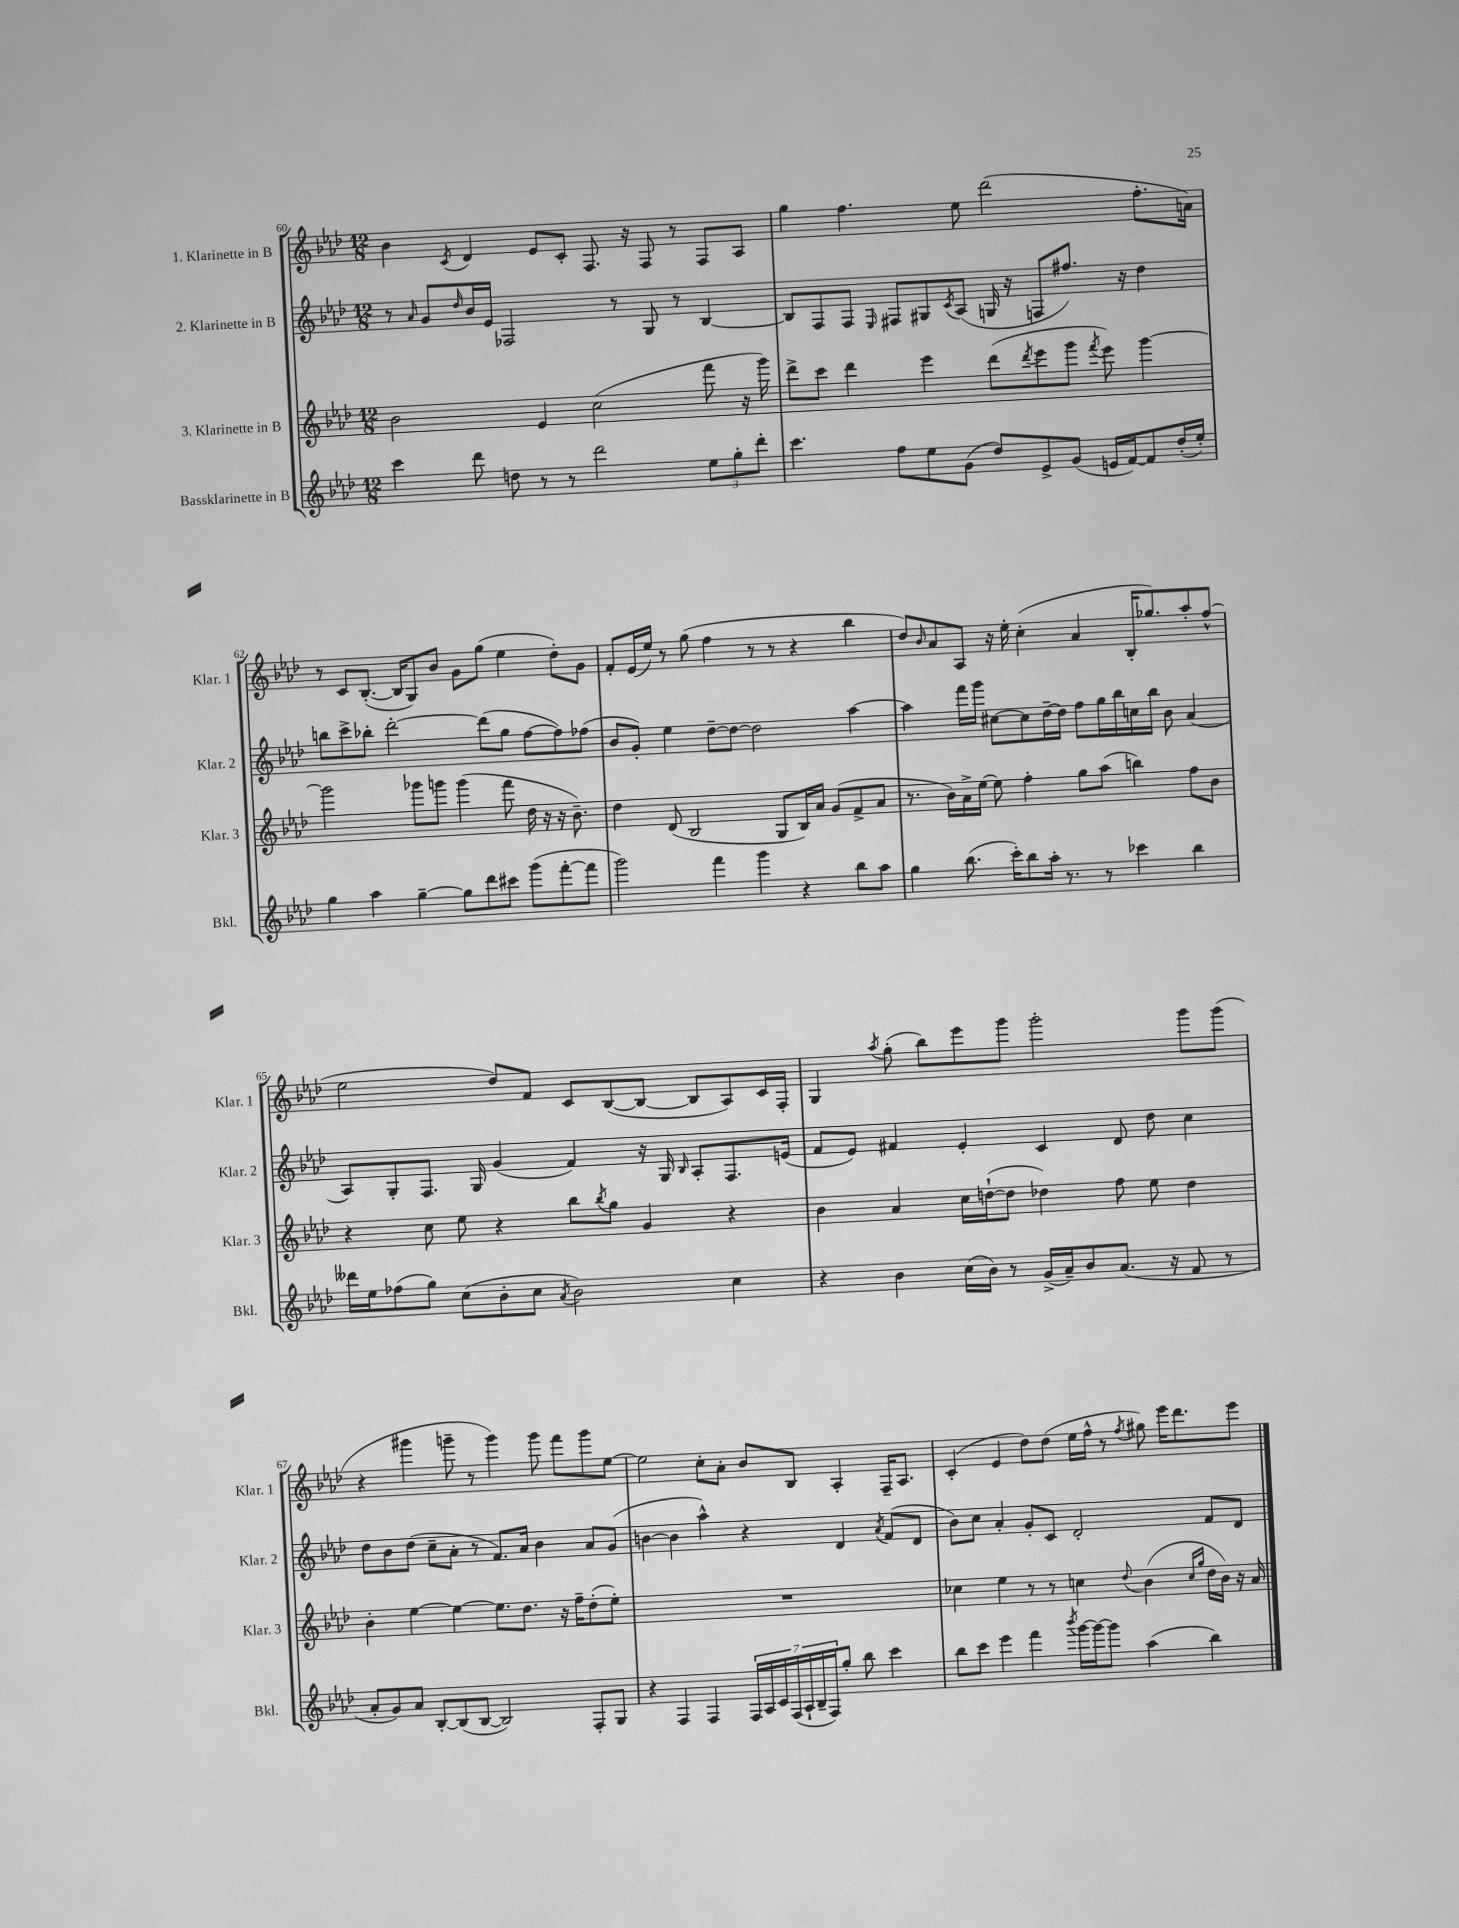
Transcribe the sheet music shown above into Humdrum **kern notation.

**kern	**kern	**kern	**kern
*staff4	*staff3	*staff2	*staff1
*clefG2	*clefG2	*clefG2	*clefG2
*k[b-e-a-d-]	*k[b-e-a-d-]	*k[b-e-a-d-]	*k[b-e-a-d-]
*M12/8	*M12/8	*M12/8	*M12/8
4ccc	2b-	8r	4b-
.	.	16qqa-	.
.	.	8g	.
.	.	16qqdd-	8qc
8ddd-	.	16b-	4d-
.	.	16e-	.
8dd	.	2F-	.
8r	4e-	.	8e-
8r	.	.	8c'
2ddd-	(2cc	.	8.F
.	.	8r	.
.	.	.	16r
.	.	8G	8F
.	.	8r	8r
12ee-	8fff	[4B-	8F
12gg'	.	.	.
.	16r	.	8A-
12ddd-'	.	.	.
.	16ggg)	.	.
=	=	=	=
4.ccc	8ddd-^	8B-]	4gg
.	8ccc	8F	.
.	4ddd-	8F	4.ff
.	.	16qqE-	.
8ff	.	8F#	.
8ee-	4eee-	8G#	.
.	.	8qc	.
(8g	.	(8A-	8ee-
8dd-)	(8ddd-	16G	(2ddd-
.	.	16r	.
.	8qddd-	.	.
8e-^	8eee-	8F	.
(8g	8ggg	8.ff#)	.
.	8qfff	.	.
16e	8eee-)	.	.
[16f)	.	16r	.
8f]	[4ggg	4dd-	8.ff'
(16dd-'	.	.	.
16ee-')	.	.	16a)
=	=	=	=
4gg	2ggg]	8bb	8r
.	.	8ccc^	8c
4aa-	.	8bb-'	([8.B-'
.	.	[2ddd-'	.
.	.	.	16B-]
[4gg~	8ggg-	.	8G)
.	8ggg	.	8b-
8gg]	(4ggg	.	8g
8ddd-	.	(8ddd-]	(8gg
8ccc#	8fff	8gg	4ee-
(8ggg	16dd-	[8ff	.
.	16r	.	.
[8fff'	16r	8ff])	8dd-')
.	8.b-~)	.	.
8fff]	.	(8ff-	8g
=	=	=	=
2ggg)	4dd-	8b-	8f'
.	.	8g')	(16e-
.	.	.	16ee-)
.	(8d-	4ee-	8r
.	2B-	.	(8gg
4fff	.	[8dd-~	4ff
.	.	8dd-_	.
4ggg	.	2dd-]	8r
.	8G	.	8r
4r	16B-)	.	4r
.	16a-	.	.
.	(8g	.	.
8bb-	8f^	[4aa-	4bb-
8aa-	8a-	.	.
=	=	=	=
4gg	8.r	4aa-]	8dd-)
.	.	.	16qqb-
.	.	.	8a-
.	16b-)	.	.
(8.bb-	16a-^	16fff	8A-
.	[16ee-	16ggg	.
.	8ee-]	[8cc#	16r
16ccc')	.	.	16ee-'
8bb-	4ff'	8cc#]	(4cc'
16aa-'	.	[16dd-~	.
8.r	.	16dd-]	.
.	8gg	8ff	4a-
8r	(8aa-	16gg	.
.	.	16bb-	.
4ccc-	4bb)	16cc	16B-'
.	.	16bb-	8.gg-)
.	.	8b-	.
4bb-	8ff	(4a-	8aa-'
.	8b-	.	(8ff^^
=	=	=	=
16ddd--	4r	8A-)	2ee-
16ee-	.	.	.
(8ff-	.	8G'	.
8gg)	8cc	8.F	.
(8cc	8ee-	.	.
.	.	16G	.
8b-'	4r	(4g	8dd-)
8cc	.	.	8f
8qa-	.	.	.
2b-)	8bb-	4f)	8c
.	8qbb-	.	.
.	8gg	.	([8B-
.	4g	16r	8B-_
.	.	16G	.
.	.	16qqB-	.
.	.	8A-'	8B-]
4cc	4r	8.F	8A-)
.	.	.	16c
.	.	(16e	16F'
=	=	=	=
4r	4b-	8f	4G
.	.	8e-)	.
.	.	.	8qaa-
4b-	4a-	4f#	(8gg'
.	.	.	8bb-)
(16cc	16cc	4e-'	8eee-
16b-)	([16dd`	.	.
8r	8dd]	.	8ggg
(16g^	4dd-)	4c	2ggg'
16a-~)	.	.	.
8b-	.	.	.
(8.a-	8ff	8d-	.
.	8ee-	8dd-	.
16r	.	.	.
8f	4dd-	4cc	8ggg
8r	.	.	(8ggg
=	=	=	=
8a-'	4b-'	8dd-	4r
8g)	.	8b-	.
8a-	[4ee-	(8dd-	4ggg#
[8B-'	.	8cc~	.
(8B-]	4ee-_	8a-'	8ggg~
[8B-	.	8r	8r
2B-])	8.ee-]	8.f)	4ggg)
.	8.dd-	16a-	.
.	.	4b-	8ggg
.	16r	.	8fff
.	16ff~	.	.
8F'	(8dd-'	8a-	8ggg
8G	8ee-')	(8g	[8ee-
=	=	=	=
4r	1.r	[4b	2ee-]
4F	.	4b]	.
4F	.	4aa-^^)	8cc'
.	.	.	8a-'
28F	.	4r	8b-
28A-	.	.	.
28c	.	.	.
(28F	.	.	.
.	.	.	8B-
28A-`	.	.	.
28B-~	.	.	.
28F)	.	.	.
8gg'	.	4d-	4A-'
8bb-	.	.	.
.	.	8qa-	.
4ccc	.	(8f	16F~
.	.	.	8.A-
.	.	8d-	.
=	=	=	=
8bb-	4cc-	8b-)	(4c'
8ccc	.	8cc	.
4eee-	4ee-	4a-'	4e-
4fff	8r	8g'	8dd-)
.	8r	8c	(8dd-
8qbbb-	.	.	.
[16ggg	4cc	2d-'	16ee-
16ggg_	.	.	16ff^^
8ggg]	.	.	8r
.	8qqdd-	.	8qff
(4aa-	(4b-	.	8gg#)
.	.	.	16eee-
.	.	.	8.ddd-
.	16qqcc	.	.
.	16qqgg	.	.
4bb-)	16dd-	8f	.
.	16b-)	.	.
.	16r	8d-	8eee-
.	16a-	.	.
==	==	==	==
*-	*-	*-	*-
